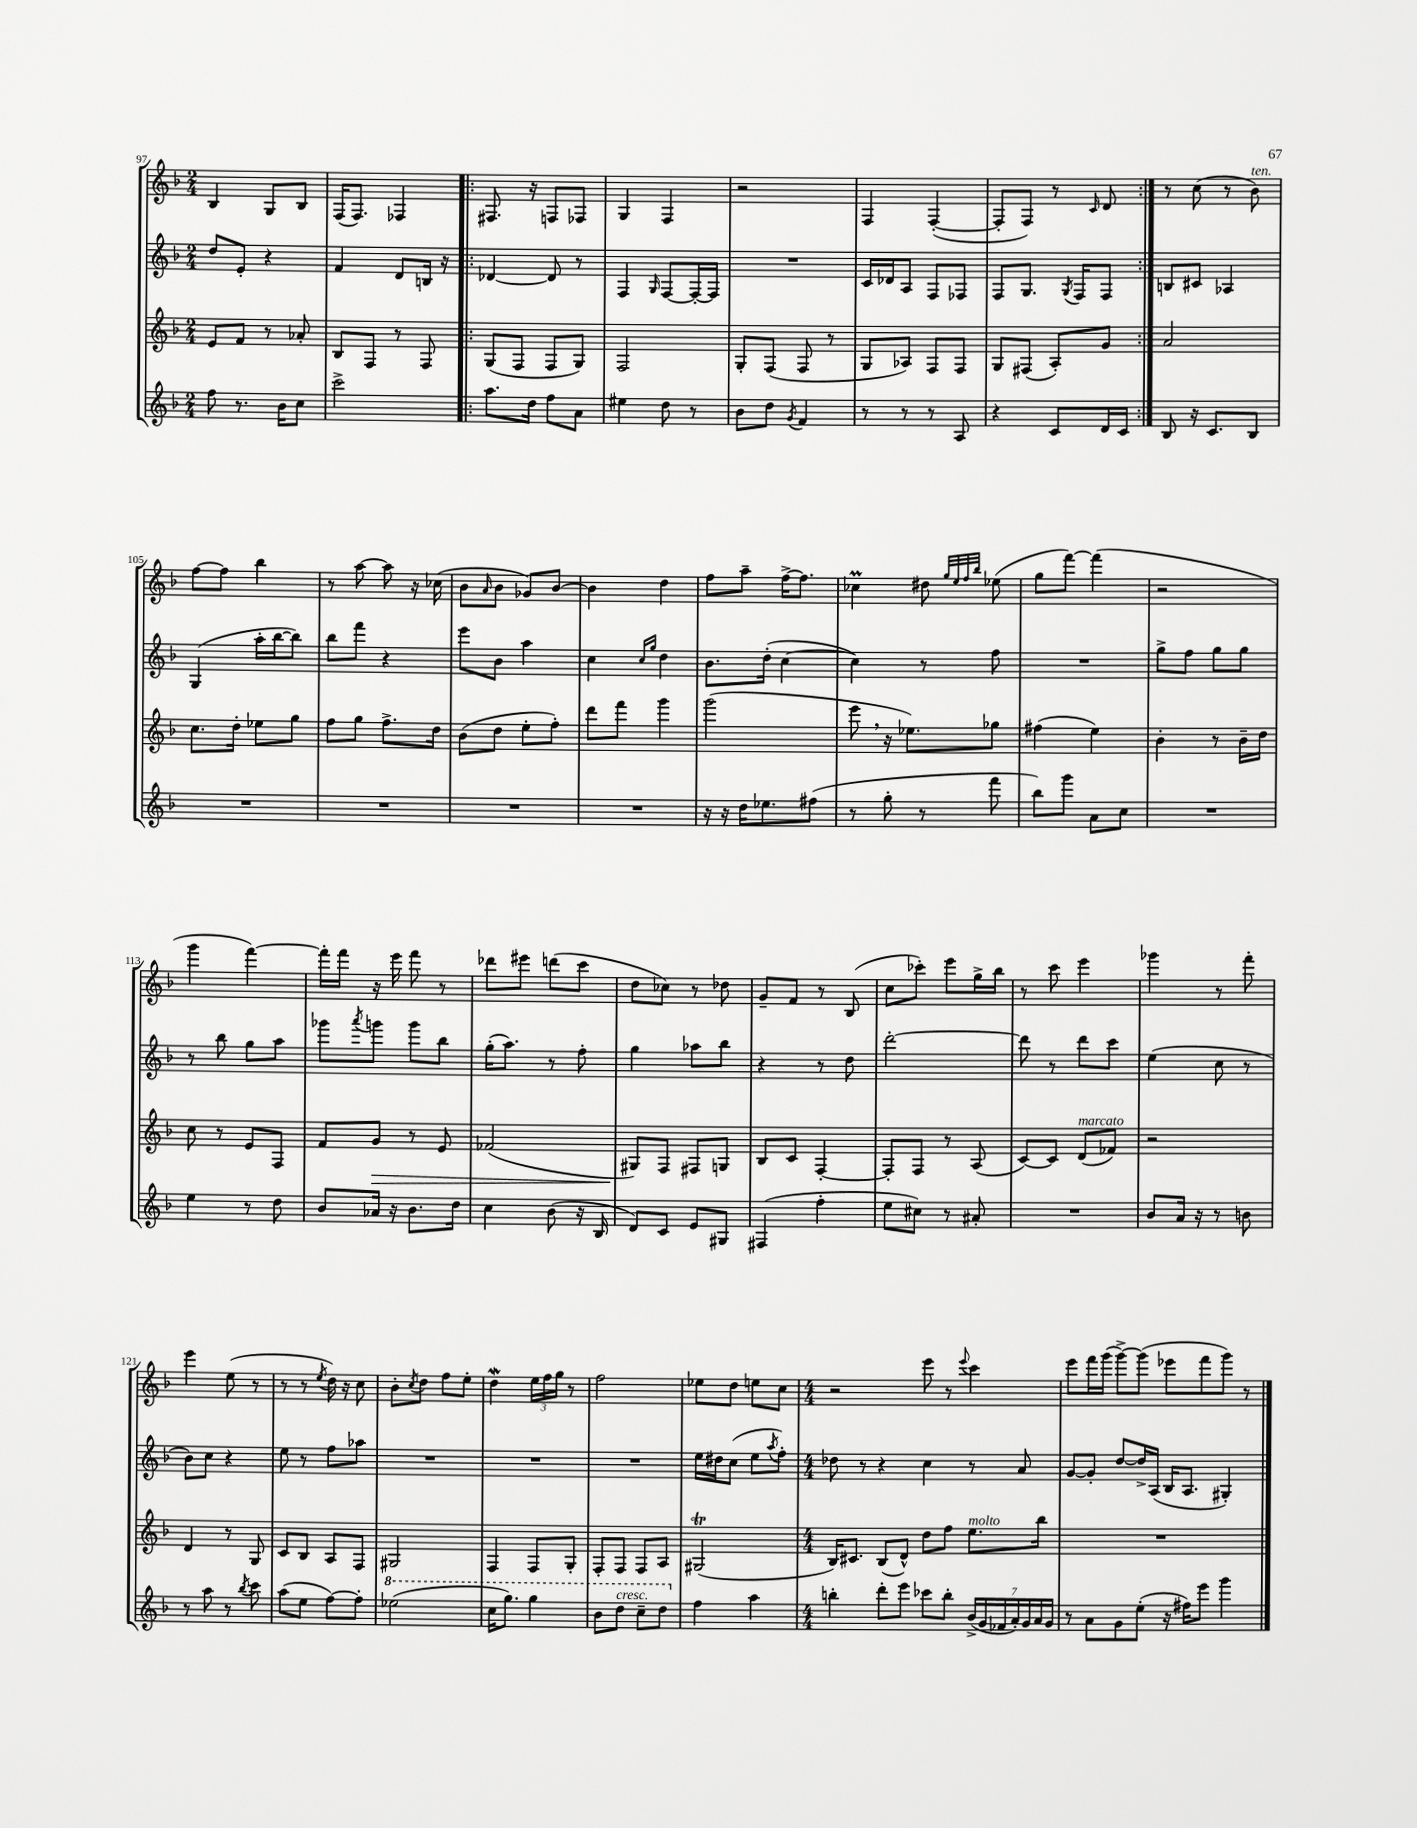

**kern	**kern	**kern	**kern
*staff4	*staff3	*staff2	*staff1
*clefG2	*clefG2	*clefG2	*clefG2
*k[b-]	*k[b-]	*k[b-]	*k[b-]
*M2/4	*M2/4	*M2/4	*M2/4
8ff\	8e/L	8dd/L	4B-/
8.r	8f/J	8e'/J	.
.	8r	4r	8G/L
16b-\LK	.	.	.
8cc\J	8a-'/	.	8B-/J
=	=	=	=
2ccc^\	8B-/L	4f/	(16F/LK
.	.	.	8.F/J)
.	8F/J	.	.
.	8r	8d/L	4F-/
.	8F/	16B/Jk	.
.	.	16r	.
=!|:	=!|:	=!|:	=!|:
8.aa\L	(8G/L	[4d-/	8.F#/
.	8F/J	.	.
16dd\Jk	.	.	16r
8ff\L	8F/L	8d-/]	8F/L
8a\J	8G/J)	8r	8F-/J
=	=	=	=
4ee#\	2F/	4F/	4G/
.	.	16qqG/	.
8dd\	.	[8F/L	4F/
8r	.	16F'/_L	.
.	.	16F/]JJ	.
=	=	=	=
8b-\L	8G'/L	2r	2r
8dd\J	(8F/J	.	.
8qg/	.	.	.
4f/	8F/	.	.
.	8r	.	.
=	=	=	=
8r	8G/L	16c/LL	4F/
.	.	16d-/J	.
8r	8A-/J)	8A/J	.
8r	8F/L	8F/L	([4F'/
8A/	8F/J	8F-/J	.
=	=	=	=
4r	8G/L	8F/L	8F'/]L
.	(8F#/J	8.G/J	8F/J)
8c/L	8A'/L)	.	8r
.	.	8qG/	.
.	.	16F/LK	.
.	.	.	16qqc/
16d/L	8g/J	8F/J	8d/
16c/JJ	.	.	.
=:|!	=:|!	=:|!	=:|!
8B-/	2a/	8B/L	8r
16r	.	8c#/J	(8cc\
8.c/L	.	.	.
.	.	4A-/	8r
8B-/J	.	.	8b-\)
=	=	=	=
2r	8.cc\L	(4G/	[8ff\L
.	.	.	8ff\]J
.	16dd'\Jk	.	.
.	8ee-\L	16aa'\LL	4bb-\
.	.	[16bb-\J	.
.	8gg\J	8bb-\]J)	.
=	=	=	=
2r	8ff\L	8bb-\L	8r
.	8gg\J	8fff\J	[8aa\
.	8.ff^\L	4r	8aa\]
.	.	.	16r
.	16dd\Jk	.	(16cc-\
=	=	=	=
2r	(8b-\L	8eee\L	8b-\L
.	.	.	16qqa/
.	8dd\J	8b-\J	8b-\J
.	8ee'\L	4aa\	8g-/L)
.	8ff'\J)	.	[8b-/J
=	=	=	=
2r	8ddd\L	4cc\	4b-\]
.	8fff\J	.	.
.	.	16qqcc/LL	.
.	.	16qqgg/JJ	.
.	4ggg\	4dd\	4dd\
=	=	=	=
16r	(2ggg\	8.b-\L	8ff\L
16r	.	.	.
16dd\LK	.	.	8aa~\J
8.ee-\	.	(16dd'\Jk	.
.	.	[4cc\	[16ff^\LK
.	.	.	8.ff\]J
(8ff#\J	.	.	.
=	=	=	=
8r	8eee\	4cc\])	4cc-\
8gg'\	16r	.	.
.	8.ee-\L)	.	.
8r	.	8r	8dd#\
.	.	.	32qqgg/LLL
.	.	.	32qqee/
.	.	.	32qqff/
.	.	.	32qqbb-/JJJ
8fff\	8gg-\J	8ff\	(8ee-\
=	=	=	=
8bb-\L)	(4ff#\	2r	8gg\L
8ggg\J	.	.	[8fff\J)
8a\L	4ee\)	.	(4fff\]
8cc\J	.	.	.
=	=	=	=
2r	4b-'\	8gg^\L	2r
.	.	8ff\J	.
.	8r	8gg\L	.
.	16b-~\LL	8gg\J	.
.	16dd\JJ	.	.
=	=	=	=
4ee\	8cc\	8r	4ggg\
.	8r	8bb-\	.
8r	8e/L	8gg\L	[4fff\)
8dd\	8F/J	8aa\J	.
=	=	=	=
8b-/L	8f/L	8ggg-\L	16fff'\]LL
.	.	.	16fff\JJ
.	.	8qaaa/	.
16a-/Jk	8g/J	8ggg\J	16r
16r	.	.	16eee\
8.b-\L	8r	8ggg\L	8fff\
.	8e/	8bb-\J	8r
16dd\Jk	.	.	.
=	=	=	=
4cc\	(2f-/	(16gg'\LK	8ddd-\L
.	.	8.aa\J)	.
.	.	.	8eee#\J
(8b-\	.	8r	(8ddd\L
16r	.	8ff'\	8ccc\J
16B-/	.	.	.
=	=	=	=
8d/L)	8G#/L)	4gg\	8dd\L
8c/J	8F/J	.	8cc-\J)
8e/L	8F#/L	8aa-\L	8r
8G#/J	8G/J	8bb-\J	8dd-\
=	=	=	=
(4F#/	8B-/L	4r	8g~/L
.	8c/J	.	8f/J
4ff'\	[4F'/	8r	8r
.	.	8dd\	(8B-/
=	=	=	=
8ee\L	8F'/]L	[2ddd'\	8cc\L
8cc#\J)	8F/J	.	8ccc-'\J)
8r	8r	.	8eee\L
8a#'/	(8A/	.	16gg^\L
.	.	.	16bb-\JJ
=	=	=	=
2r	[8c/L)	8ddd\]	8r
.	8c/]J	8r	8ccc\
.	(8d/L	8ddd\L	4eee\
.	8f-/J)	8ccc\J	.
=	=	=	=
8b-/L	2r	(4ee\	4ggg-\
16a/Jk	.	.	.
16r	.	.	.
8r	.	8cc\	8r
8b\	.	8r	8fff'\
=	=	=	=
8r	4d/	8b-\L)	4eee\
8aa\	.	8cc\J	.
8r	8r	4r	(8ee\
8qbb-/	.	.	.
8ccc\	8G/	.	8r
=	=	=	=
(8aa\L	8c/L	8ee\	8r
8ee\J	8B-/J	8r	8r
.	.	.	8qee/
[8ff\L)	8A/L	8ff\L	16dd\)
.	.	.	16r
8ff'\]J	8F/J	8aa-\J	8cc\
=	=	=	=
(2eee-\	2G#/	2r	8b-'\L
.	.	.	8qcc/
.	.	.	8dd\J
.	.	.	8ff\L
.	.	.	8ee'\J
=	=	=	=
16ccc\LK	4F/	2r	4dd\
8.ggg\J)	.	.	.
4ggg\	8F/L	.	24ee\LL
.	.	.	24ff\
.	.	.	24gg\JJ
.	8G'/J	.	8r
=	=	=	=
8bb-\L	8F'/L	2r	2ff\
8ddd\J	8F/J	.	.
8ccc~\L	8F/L	.	.
8ddd\J	8A/J	.	.
=	=	=	=
4ff\	(2G#/	16ee\LL	8ee-\L
.	.	16dd#\J	.
.	.	(8cc\J	8dd\J
4aa\	.	8ee\L	8ee\L
.	.	8qaa/	.
.	.	8ff'\J)	8cc\J
=	=	=	=
*M4/4	*M4/4	*M4/4	*M4/4
4bb'\	16B-/LK)	8dd-\	2r
.	8.c#/J	.	.
.	.	8r	.
8ddd'\L	(8B-/L	4r	.
8eee\J	8d^^/J)	.	.
8ccc-\L	8dd\L	4cc\	8eee\
8bb'\J	8ff\J	.	8r
.	.	.	8qqeee/
(28b-^/LL	8.ee\L	8r	4ccc\
28g/	.	.	.
28f-/	.	.	.
28a'/)	.	.	.
.	.	8a/	.
28g/	.	.	.
28a/	.	.	.
.	16bb-\Jk	.	.
28g/JJ	.	.	.
=	=	=	=
8r	1r	[8g/L	8eee\L
8a\L	.	8g'/]J	16fff\L
.	.	.	(16ggg\JJ
8g\	.	[8dd/L	[8ggg^\L)
(8ee'\J	.	16dd^/]L	(8ggg\]J
.	.	(16A/JJ	.
16r	.	16B-/LK	8eee-\L
16ff#\LK)	.	8.A/J	.
8eee\J	.	.	8fff\
4ggg\	.	4G#'/)	8ggg\J)
.	.	.	8r
==	==	==	==
*-	*-	*-	*-
